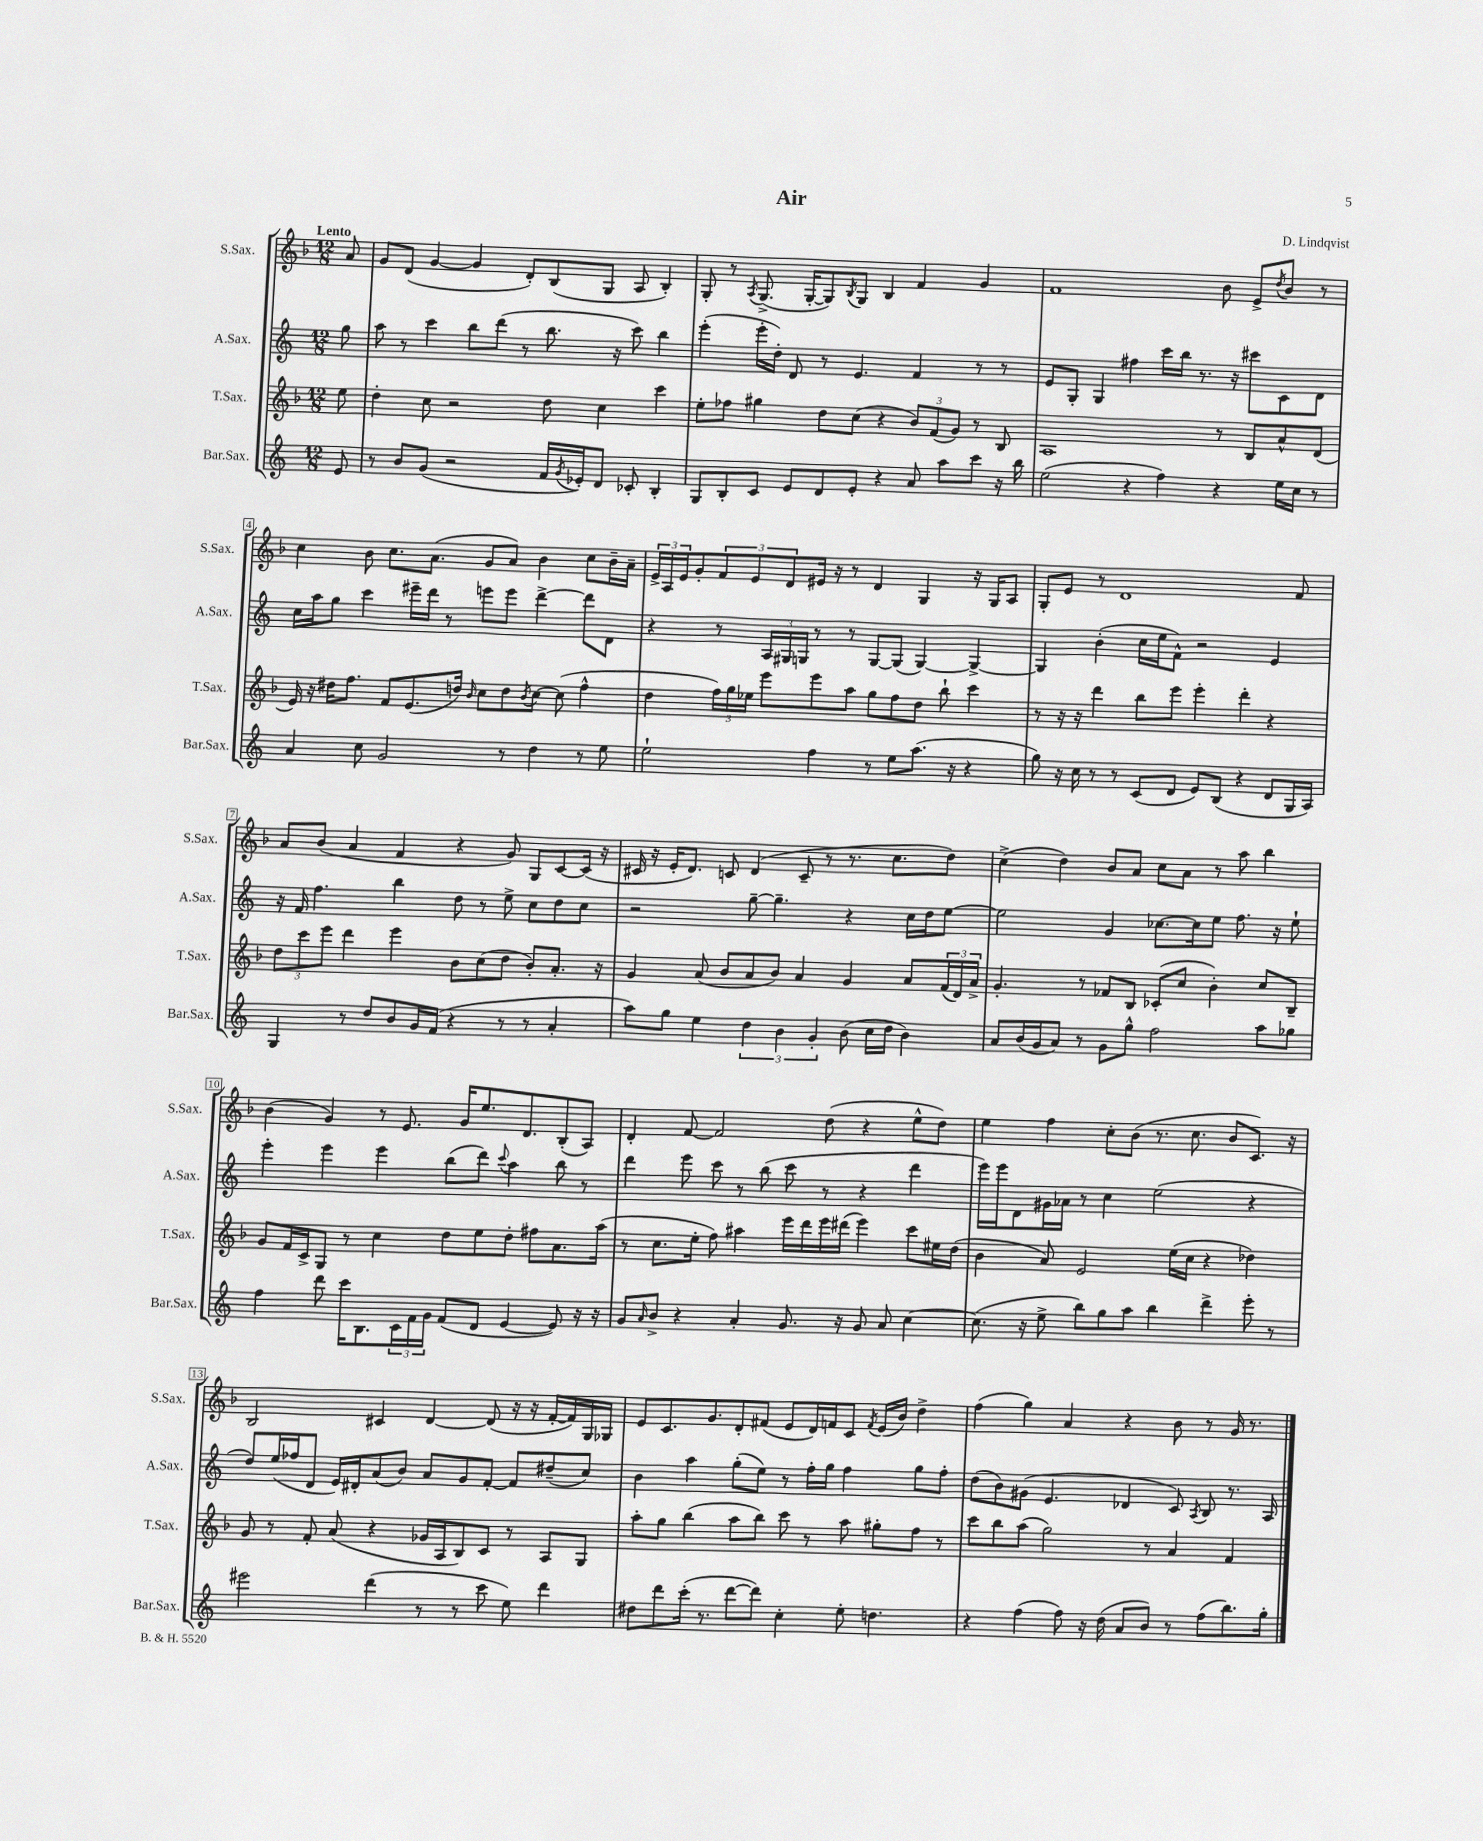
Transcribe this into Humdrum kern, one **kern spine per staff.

**kern	**kern	**kern	**kern
*part4	*part3	*part2	*part1
*staff4	*staff3	*staff2	*staff1
*I"Bar.Sax.	*I"T.Sax.	*I"A.Sax.	*I"S.Sax.
*I'Bar.Sax.	*I'T.Sax.	*I'A.Sax.	*I'S.Sax.
*clefG2	*clefG2	*clefG2	*clefG2
*k[]	*k[b-]	*k[]	*k[b-]
*M12/8	*M12/8	*M12/8	*M12/8
=	=	=	=
!	!	!	!LO:TX:a:B:t=Lento
8e/	8ee\	8gg\	8a/
=1	=1	=1	=1
8r	4dd'\	8aa\	8g/L
8b/L	.	8r	(8d/J
(8g/J	8cc\	4ccc\	[4g/
2r	2r	.	.
.	.	8bb\L	4g/]
.	.	(8ddd\J	.
.	.	8r	8d'/L)
16f/LL	8dd\	8.bb\	(8B-/
8qg/	.	.	.
16e-X'/J)	.	.	.
8d/J	4cc\	.	8G/J
.	.	16r	.
8c-X'/	.	8ccc\)	8A/
4B'/	4ccc\	4bb\	4B-'/)
=2	=2	=2	=2
8G/L	8ee'\L	(4eee'\	8G'/
8B'/	8ff-X\J	.	8r
.	.	.	8qA/
8c/J	4gg#X\	16eee'\LL	(8.G^/
.	.	16dd'\JJ)	.
8e/L	.	8d/	.
.	.	.	[16G'/KL
8d/	8dd\L	8r	8G/])
.	.	.	8qB-/
8e'/J	(8cc\J	4.e/	8G/J
4r	4r	.	4B-/
8a/	12b-/L)	4f/	4f/
.	(12f/	.	.
8aa\L	.	.	.
.	12g/J)	.	.
8ccc\J	8r	8r	4g/
16r	8B-/	8r	.
16bb\	.	.	.
=3	=3	=3	=3
(2ee\	1A	8e/L	1f
.	.	8G'/J	.
.	.	4G/	.
4r	.	4ff#X\	.
4ff\)	.	16ccc\LL	.
.	.	16bb\JJ	.
.	.	8.r	.
4r	8r	.	8b-\
.	.	16r	.
.	8B-/L	8ccc#X\L	8e^/L
.	.	.	8qdd/
16ee\LL	8a^^/	8c\	8b-/J
16cc\JJ	.	.	.
8r	(8d/J	8d\J	8r
!!LO:LB:g=z
=4	=4	=4	=4
4a/	16e/)	16cc\LL	4cc\
.	16r	16aa\J	.
.	16dd#X\KL	8gg\J	.
.	8.ff\J	.	.
8cc\	.	4ccc\	8b-\
2g/	8f/L	.	8.cc\L
.	(8.e/	16eee#X~\LL	.
.	.	16ddd\JJ	(8.a\J
.	.	8r	.
.	16ddn/Jk)	.	.
.	16qqb-/	.	.
.	8cc\L	8eeen\L	8g/L
8r	8dd\	8eee\J	8a/J)
.	8qb-/	.	.
4dd\	[8cc\J	[4ddd^\	4b-\
.	(8cc\]	.	.
8r	4ff^^\	8ddd\L]	8cc\L
8ee\	.	8d\J	16b-~\L
.	.	.	16a~\JJ
=5	=5	=5	=5
2ee`\	4dd\	4r	24e^/LL
.	.	.	24A/
.	.	.	24e/J
.	.	.	8g'/
.	24ff\LL)	8r	12f/
.	24gg\	.	.
.	24ee-X\JJ	.	12e/
.	8eee\L	24A/LL	.
.	.	24G#X/	12d/
.	.	24Gn/JJ	.
4ff\	8eee\	8r	16e#X/Jk
.	.	.	16r
.	8aa\J	8r	8r
8r	8gg\L	[8G/L	4d/
8ee\L	8ff\	(8G/J]	.
(8.aa\J	8dd\J	[4G/)	4G/
.	8bb-`\	.	.
16r	.	.	.
4r	4ccc\	4G^/_	16r
.	.	.	16G/KL
.	.	.	8A/J
=6	=6	=6	=6
8gg\)	8r	4G/]	8G'/L
16r	16r	.	8e/J
16cc\	16r	.	.
8r	4ddd\	(4b'\	8r
8r	.	.	1d
(8c/L	8bb-\L	16cc\LL	.
.	.	16ee\J	.
8d/J	8eee\J	8f^^\J)	.
8e/L)	4eee'\	2r	.
(8B/J	.	.	.
4r	4ddd'\	.	.
8d/L	4r	4e/	.
16G/L	.	.	8f/
16A/JJ)	.	.	.
!!LO:LB:g=z
=7	=7	=7	=7
4G/	12dd\L	16r	8a/L
.	.	16f/	.
.	12ccc\	.	.
.	.	4.ff\	(8b-/J
.	12eee\J	.	.
8r	4ddd\	.	4a/
8dd/L	.	.	.
8b/	4eee\	4bb\	4f/
16g/L	.	.	.
(16f/JJ	.	.	.
4r	8b-\L	8dd\	4r
.	(8cc\	8r	.
8r	8dd\J	8ee^\	8g/)
8r	8b-'/L)	8cc\L	8G/L
4a'/	8.a'/J	8dd\	[8c/
.	.	8cc\J	(16c/Jk]
.	16r	.	16r
=8	=8	=8	=8
8aa\L)	4g/	2r	16c#X/
.	.	.	16r
8gg\J	.	.	16e'/KL
.	.	.	8.d/J)
4ee\	(8a/	.	.
.	8b-/L	.	8cn/
6dd\	8a/	[8gg~\	(4d/
.	8b-/J)	4.gg~\]	.
6b\	.	.	.
.	4a/	.	8c~/
6g'/	.	.	.
.	.	.	8r
(8b\	4g/	4r	8.r
16cc\LL	.	.	.
16dd\JJ	.	.	8.cc\L
4b\)	8a/L	16cc\LL	.
.	.	16dd\J	.
.	(24f/L	[8ee\J	8dd\J)
.	24d/)	.	.
.	24a^/JJ	.	.
=9	=9	=9	=9
8a/L	4.g'/	2ee\]	(4cc^\
(16b/L	.	.	.
16g/J	.	.	.
8a/J)	.	.	4dd\)
8r	8r	.	.
8g\L	8f-X/L	4g/	8b-/L
8gg^^\J	8B-/J	.	8a/J
2ff\	(8c-X'/L	[8.cc-X\L	8cc\L
.	8cc/J	.	8a\J
.	.	16cc-\k]	.
.	4b-'\)	8ee\J	8r
.	.	8.ff\	8aa\
8aa\L	8cc/L	.	4bb-\
.	.	16r	.
8gg-X\J	8B-~/J	8ee`\	.
!!LO:LB:g=z
=10	=10	=10	=10
4ff\	8g/L	4eee'\	(4b-\
.	16f/L	.	.
.	16c^/J	.	.
8ddd\	8G/J	4eee\	4g/)
16ccc\KL	8r	.	.
8.B\	.	.	.
.	4cc\	4eee\	8r
24c\L	.	.	8.e/
24f\	.	.	.
24g\JJ	.	.	.
(8f/L	8dd\L	(8bb\L	.
.	.	.	16g/KL
8d/J	8ee\	8ddd\J)	8.ee/
.	.	8qqccc/	.
[4e/	8dd'\J	4aa\	.
.	.	.	8.d/
.	8ff#X\L	.	.
8e/])	8.a\	8bb\	(8B-'/
16r	.	8r	8A/J)
16r	(16aa\Jk	.	.
=11	=11	=11	=11
8g/L	8r	4ddd\	4d'/
16qqa/	.	.	.
8b^/J	8.cc\L	.	.
4r	.	8eee\	[8f/
.	16ee'\Jk	.	.
.	8ff\)	8ccc\	2f/]
4a'/	4aa#X\	8r	.
.	.	(8bb\	.
8.g/	16eee\LL	8ccc\	.
.	16ddd\	.	.
.	16eee\	8r	(8dd\
16r	(16ddd#X\JJ	.	.
8g/	4eee\)	4r	4r
8a/	.	.	.
[4cc\	8ccc\L	4ddd\	8ee^^\L
.	16ee#X\L	.	8dd\J)
.	(16dd\JJ	.	.
=12	=12	=12	=12
(8.cc\]	4b-\	16eee\LL)	4ee\
.	.	16eee\J	.
.	.	8d\	.
16r	.	.	.
8ee^\	8a/)	16g#X\L	4ff\
.	.	16a-X\JJ	.
8bb\L)	2e/	8r	.
8gg\	.	4cc\	8cc'\L
8aa\J	.	.	(8b-\J
4bb\	.	(2ee\	8.r
.	(16ee\LL	.	.
.	16cc\JJ	.	8.cc\
4ddd^\	4r	.	.
.	.	.	8b-/L
8eee'\	4dd-X\)	4r	8.c/J)
8r	.	.	.
.	.	.	16r
!!LO:LB:g=z
=13	=13	=13	=13
2eee#X\	8g/	8dd/L)	2B-/
.	8r	(16ee/L	.
.	.	16ff-X/J	.
.	8f'/	8d/J	.
.	(8a/	16e/LL)	.
.	.	16d#X'/J	.
(4ddd\	4r	(8a/	4c#X/
.	.	8b/J)	.
8r	16g-X/LL	8a/L	[4d/
.	16A/J	.	.
8r	8B-/)	8g/	.
8ccc\	8c/J	[8f'/J	(8d/]
8ee\)	8r	8f/L]	16r
.	.	.	16r
4ddd\	8A/L	(8dd#X~/	[16f'/LL
.	.	.	16f/])
.	8G/J	8cc/J)	16G/
.	.	.	16G-X/JJ
=14	=14	=14	=14
8dd#X\L	8aa'\L	4b\	8e/L
8ddd\	8gg\J	.	8.c/
(16ccc'\Jk	(4bb-\	4aa\	.
8.r	.	.	8.g/
[8ddd\L	8aa\L	(8gg'\L	8d'/
8ddd\J])	8bb-\J)	8ee\J)	(8f#X/J
4cc'\	8ccc\	8r	8e/L
.	8r	16ff'\LL	16d/L)
.	.	16gg\JJ	16fn/J
8ee'\	8aa\	4ff\	8c/J
.	.	.	8qf/
4.ddn\	8gg#X'\L	.	(16e/LL
.	.	.	16b-/JJ)
.	8ff\J	8gg\L	4dd^\
.	8r	8ff'\J	.
=15	=15	=15	=15
4r	8ccc\L	(8dd\L	(4ff\
.	8bb-\	8b\)	.
(4ff\	(8aa\J	(8g#X\J	4gg\)
.	2gg\)	4.e/	.
8ff\)	.	.	4a/
16r	.	.	.
(16dd\	.	.	.
8a/L	.	4d-X/	4r
8b/J)	8r	.	.
8r	4a/	8c/)	8b-\
.	.	8qA/	.
(8ff\L	.	8B/	8r
8.bb\)	4f/	8.r	16g/
.	.	.	8.r
16gg'\Jk	.	16A/	.
==	==	==	==
*-	*-	*-	*-
